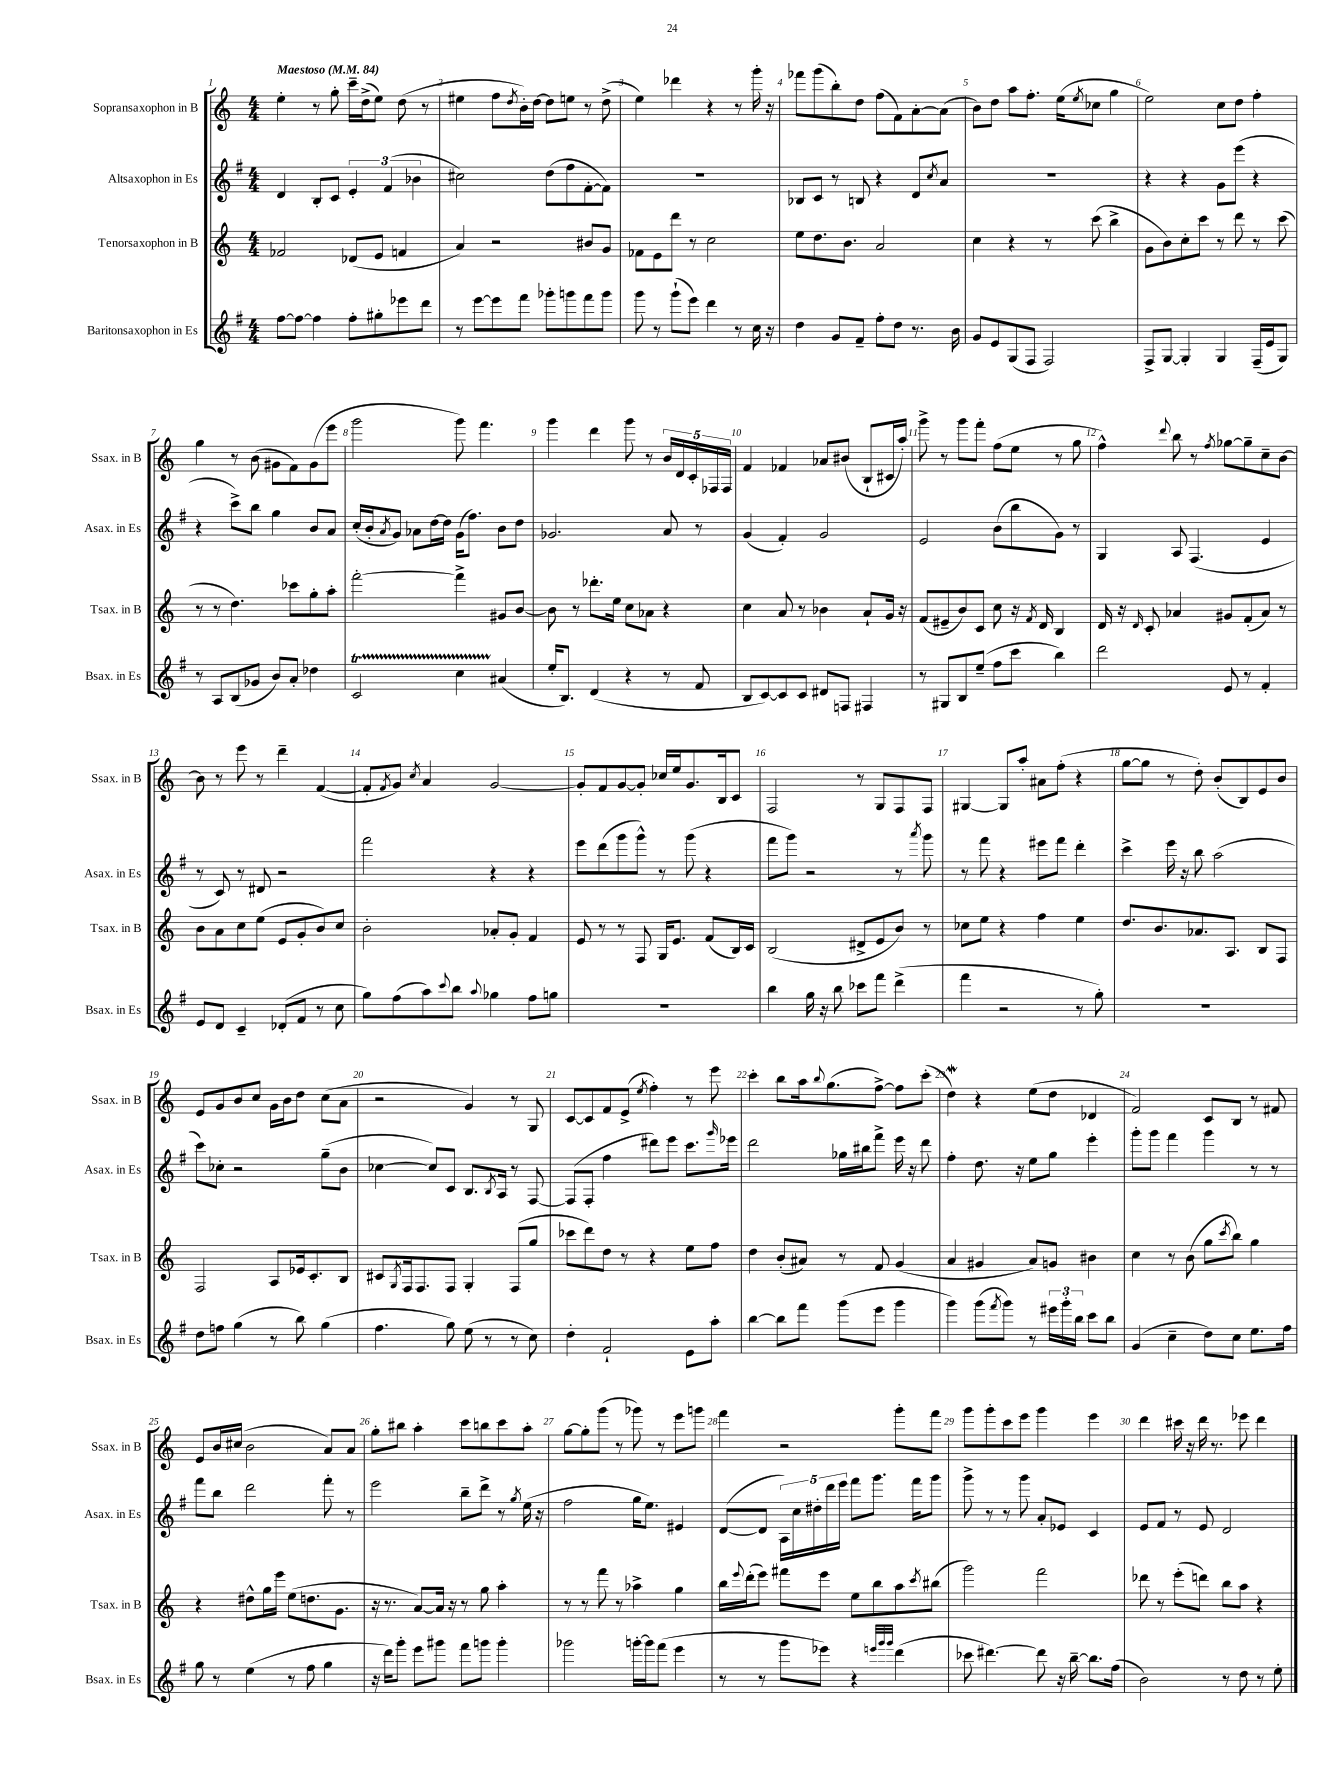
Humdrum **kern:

**kern	**kern	**kern	**kern
*part4	*part3	*part2	*part1
*staff4	*staff3	*staff2	*staff1
*I"Baritonsaxophon in Es	*I"Tenorsaxophon in B	*I"Altsaxophon in Es	*I"Sopransaxophon in B
*I'Bsax. in Es	*I'Tsax. in B	*I'Asax. in Es	*I'Ssax. in B
*clefG2	*clefG2	*clefG2	*clefG2
*k[f#]	*k[]	*k[f#]	*k[]
*M4/4	*M4/4	*M4/4	*M4/4
*MM84	*MM84	*MM84	*MM84
=1	=1	=1	=1
!	!	!	!LO:TX:a:B:t=Maestoso
[8ff#\L	2f-X/	4d/	4ee'\
8ff#\J_	.	.	.
4ff#\]	.	8B'/L	8r
.	.	8c/J	8gg'\
8ff#'\L	(8d-X/L	6e'/	16ccc~\LL
.	.	.	(16dd^\J
8gg#X'\	8e/J	.	8ee\J)
.	.	(6f#/	.
8eee-X\	4fn/	.	(8dd\
.	.	6b-X\	.
8ddd\J	.	.	8r
=2	=2	=2	=2
8r	4a/)	2cc#X\)	4ee#X\
[8eee\L	.	.	.
8eee\]	2r	.	8ff\L
.	.	.	8qdd/
8fff#\J	.	.	16b'\L)
.	.	.	[16dd\JJ
8ggg-X'\L	.	(8dd\L	8dd\L]
8gggn\	.	8ff#\	8een\J
8fff#\	8b#X/L	[8f#'\	8r
8ggg\J	8g/J	8f#\J])	(8dd^\
=3	=3	=3	=3
8ggg\	8f-X\L	1r	4ee\)
8r	8e\	.	.
(8ggg`\L	8ddd\J	.	4ddd-X\
8eee\J)	8r	.	.
4ddd\	2cc\	.	4r
8r	.	.	8r
16cc\	.	.	16ggg'\
16r	.	.	16r
=4	=4	=4	=4
4dd\	8ee\L	8B-X/L	8fff-X\L
.	8.dd\	8c/J	(8ggg\
8g/L	.	8r	8bb'\)
.	8.b\J	.	.
8f#~/J	.	8Bn/	8dd\J
8ff#'\L	2a/	4r	(8ff\L
8dd\J	.	.	8f\)
8.r	.	8d/L	[8a'\
.	.	8qcc/	.
.	.	8a/J	(8a\J]
16b\	.	.	.
=5	=5	=5	=5
8g/L	4cc\	1r	8b\L)
8e/	.	.	8dd\J
(8G/	4r	.	8aa\L
8F#/J	.	.	8.ff'\J
2F#/)	8r	.	.
.	.	.	(16ee\KL
.	.	.	8qee/
.	(8ccc\	.	8cc-X\J
.	4bb^\	.	4gg\
=6	=6	=6	=6
8F#^/L	8g\L	4r	2ee\)
[8G/J	8b\)	.	.
4G'/]	8cc'\	4r	.
.	8ccc\J	.	.
4G/	8r	8g\L	8cc\L
.	8ddd\	(8eee\J	8dd\J
(16F#~/LL	8r	4r	4ff'\
16e/J	.	.	.
8G/J)	(8ccc\	.	.
!!LO:LB:g=z
=7	=7	=7	=7
8r	8r	4r	4gg\
8A/L	8r	.	.
(8B/	4.dd\)	8ccc^\L)	8r
8g-X/J	.	8bb\J	(8b\
8b/L)	.	4gg\	8g#X\L
8a'/J	8ccc-X\L	.	8f\)
4dd-X\	8gg'\	8b/L	(8g#\
.	8aa'\J	8a/J	8eee\J
=8	=8	=8	=8
2cT/	[2fff'\	(16cc'/LL	2ggg\
.	.	16b'/J	.
.	.	8qa/	.
.	.	8g/J)	.
.	.	8a-X\L	.
.	.	[16dd\L	.
.	.	16dd\JJ]	.
4ccTTT\	4fff^\]	(16g\KL	8ggg\)
.	.	8.ff#\J)	.
.	.	.	4.fff\
(4a#X/	8g#X/L	8b\L	.
.	[8b/J	8dd\J	.
=9	=9	=9	=9
16ee'/KL	8b\]	2.g-X/	4ggg\
8.B/J)	.	.	.
.	8r	.	.
(4d/	8.ddd-X'\L	.	4ddd\
.	16ee\Jk	.	.
4r	8cc\L	.	8ggg\
.	8a-X\J	.	8r
8r	4r	8a/	20b/LL
.	.	.	20d/
.	.	.	20c'/
8f#/	.	8r	.
.	.	.	20F-X/
.	.	.	20F-/JJ
=10	=10	=10	=10
8B/L	4cc\	(4g/	4f/
[8c/)	.	.	.
8c/]	8a/	4f#'/)	4f-X/
8c/J	8r	.	.
8d#X/L	4b-X\	2g/	8a-X/L
8Fn/J	.	.	(8b#X/J
4F#X/	8a`/L	.	8B`/L
.	16g/Jk	.	16c#X/L
.	16r	.	16aa'/JJ)
=11	=11	=11	=11
8r	(8f/L	2e/	8ggg^\
8G#X/L	8e#X~/	.	8r
8B/	8b/)	.	8ggg\L
(8ee~/J	8c/J	.	8fff'\J
8ff#\L	8cc\	(8b\L	(8ff\L
8ccc\J	16r	8bb\	8ee\J
.	8qf/	.	.
.	16d/	.	.
4bb\)	4B/	8g\J)	8r
.	.	8r	8gg\
=12	=12	=12	=12
2ddd\	16d/	4G/	4ff^^\)
.	16r	.	.
.	16qqd/	.	.
.	8c'/	.	.
.	.	.	8qqddd/
.	4a-X/	8A/	8bb\
.	.	(4.F#/	8r
.	.	.	8qff/
8e/	8g#X/L	.	[8gg-X\L
8r	(8f'/	.	8gg-~\]
4f#'/	8a-/J)	4e/	8cc~\
.	8r	.	[8b\J
!!LO:LB:g=z
=13	=13	=13	=13
8e/L	8b\L	8r	8b\]
8d/J	8a\	8c/)	8r
4c~/	8cc\	8r	8eee\
.	(8ee\J	8d#X/	8r
(8d-X'/L	8e/L	2r	4ddd~\
8f#/J	8g'/	.	.
8r	8b/)	.	([4f/
8cc\	8cc/J	.	.
=14	=14	=14	=14
8gg\L)	2b'\	2fff#\	8f'/L]
.	.	.	8qf/
(8ff#\	.	.	8g/J)
.	.	.	8qcc/
8aa\)	.	.	4a/
8qqccc/	.	.	.
8bb\J	.	.	.
8qqaa/	.	.	.
4gg-X\	8a-X'/L	4r	[2g/
.	8g'/J	.	.
8ff#\L	4f/	4r	.
8ggn\J	.	.	.
=15	=15	=15	=15
1r	8e/	8eee\L	8g'/L]
.	8r	(8ddd\	8f/
.	8r	8ggg\	[8g/
.	8F/	8ggg^^\J)	8g'/J]
.	16G/KL	8r	16cc-X/LL
.	8.e/J	.	16ee/J
.	.	(8ggg\	8.g/
.	(8f/L	4r	.
.	.	.	16B/k
.	16B/L)	.	8c/J
.	16c/JJ	.	.
=16	=16	=16	=16
4bb\	(2B/	8fff#\L	2F/
.	.	8ggg\J)	.
16gg\	.	2r	.
16r	.	.	.
8bb\	.	.	.
8ccc-X\L	8d#X^/L	.	8r
8fff#\J	8e/	.	8G/L
(4ddd^\	8b/J)	8r	8F/
.	.	8qaaa/	.
.	8r	8ggg\	8F/J
=17	=17	=17	=17
4fff#\	8cc-X\L	8r	[4G#X/
.	8ee\J	8fff#\	.
2r	4r	4r	8G#/L]
.	.	.	8aa'/J
.	4ff\	8eee#X\L	8a#X\L
.	.	8fff#\J	(8ff'\J
8r	4ee\	4ddd'\	4r
8gg'\)	.	.	.
=18	=18	=18	=18
1r	8.dd/L	4ccc^\	[8gg\L
.	.	.	8gg\J]
.	8.b/	.	.
.	.	16eee\	8r
.	.	16r	.
.	8.a-X/	8bb\	8dd'\)
.	.	(2aa\	(8b'/L
.	8.A/J	.	.
.	.	.	8B/)
.	8B/L	.	8e/
.	8F/J	.	8b/J
!!LO:LB:g=z
=19	=19	=19	=19
8dd\L	2F/	8ccc\L)	8e/L
8ffn\J	.	8cc-X'\J	8g/
(4gg\	.	2r	8b/
.	.	.	8cc/J
8r	8A/L	.	16g\LL
.	.	.	16b\J
8bb\)	16e-X/k	.	8dd\J
.	8.c'/	.	.
(4gg\	.	(8gg~\L	(8cc\L
.	8B/J	8b\J	8a\J
=20	=20	=20	=20
4.ff#\	8c#X/L	[4cc-X\	2r
.	8qG/	.	.
.	16F/k	.	.
.	8.F/	.	.
.	.	8cc-/L])	.
8gg\)	8F/J	8c/J	.
(8ee\	4G'/	8.B/L	4g/)
8r	.	.	.
.	.	8qB/	.
.	.	16A/Jk	.
8r	(8F/L	8r	8r
8cc\)	8gg/J	[8F#/	8G/
=21	=21	=21	=21
4dd'\	8ccc-X\L	(8F#/L]	[8c/L
.	8ddd\)	8F#'/J	8c/]
2f#`/	8dd\J	4ff#\	8f/
.	8r	.	(8e^/J
.	.	.	8qee/
.	4r	8ddd#X\L)	4ff'\)
.	.	8eee\J	.
8e\L	8ee\L	8.ccc\L	8r
8aa'\J	8ff\J	.	8eee\
.	.	16qqggg/	.
.	.	16eee-X\Jk	.
=22	=22	=22	=22
[4bb\	4dd\	2ddd\	4ccc'\
8bb\L]	(8b'/L	.	8bb\L
8fff#\J	8a#X/J)	.	16aa\k
.	.	.	8qqbb/
.	.	.	(8.gg\
(8ggg\L	8r	16gg-X\LL	.
.	.	16bb#X\J	.
8eee\J	8f/	8fff#^\J	[8ff^\J)
4ggg\	(4g/	16eee\	8ff\L]
.	.	16r	.
.	.	8ddd\	(8ccc'\J
=23	=23	=23	=23
4ggg\)	4a/	4ff#'\	4ddW\)
(8ggg\L	4g#X/	8.dd\	4r
8qfff#/	.	.	.
8ggg\J)	.	.	.
.	.	16r	.
8r	8a/L)	8ee\L	(8ee\L
24eee#X\LL	8gn/J	8gg\J	8dd\J
24ggg'\	.	.	.
24bb\JJ	.	.	.
8ccc\L	4b#X\	4eee'\	4d-X/
8bb\J	.	.	.
=24	=24	=24	=24
(4g/	4cc\	8ggg'\L	2f/)
.	.	8ggg\J	.
4cc~\	8r	4fff#\	.
.	(8b\	.	.
8dd\L)	8gg\L	4ggg\	8c/L
.	8qccc/	.	.
8cc\J	8bb\J)	.	8B/J
8.ee\L	4gg\	8r	8r
.	.	8r	8f#X/
16ff#\Jk	.	.	.
!!LO:LB:g=z
=25	=25	=25	=25
8gg\	4r	8fff#\L	8e/L
8r	.	8bb\J	16b/L
.	.	.	(16cc#X/JJ
(4ee\	8dd#X^^\L	2ddd\	2b\
.	16gg\L	.	.
.	16eee\JJ	.	.
8r	(8ee\L	.	.
8ff#\	8.ddn\	.	.
4gg\	.	8fff#'\	8a/L)
.	8.g\J	.	.
.	.	8r	8a/J
=26	=26	=26	=26
16r	16r	2eee\	8gg'\L
16ddd\KL)	8.r	.	.
8ggg'\J	.	.	8bb#X\J
8eee\L	[8a/L)	.	4aa'\
8ggg#X\J	16a/Jk]	.	.
.	16r	.	.
8fff#\L	8r	8bb~\L	8ccc\L
8gggn\J	8gg\	8ddd^\J	8bbn\
4ggg'\	4aa'\	8r	8ccc\
.	.	8qgg/	.
.	.	(16ee\	8aa'\J
.	.	16r	.
=27	=27	=27	=27
2ggg-X\	8r	2ff#\	[8gg\L
.	8r	.	8gg'\]
.	8fff\	.	(8ggg\J
.	8r	.	8r
[16gggn'\LL	4aa-X^\	16gg\KL	8ggg-X\)
16ggg\J]	.	8.ee\J)	.
(8fff#\J	.	.	8r
4eee\	4gg\	4e#X/	8eee\L
.	.	.	8gggn\J
=28	=28	=28	=28
8r	16bb\LL	([8d/L	4fff\
.	8qqeee/	.	.
.	(16ddd'\J	.	.
8r	8eee\J)	8d/J]	.
8ggg\L	8fff#X\L	20A\LL)	2r
.	.	20cc\	.
.	.	20dd#X'\	.
8eee-X\J)	8eee\J	.	.
.	.	20ddd\	.
.	.	20eee\JJ	.
4r	8ee\L	8fff#\L	.
.	8bb\	8.ggg\J	.
32qqeeen/LLL	.	.	.
32qqggg/	.	.	.
32qqggg/JJJ	.	.	.
(4ddd\	8aa\	.	8ggg'\L
.	.	16fff#\KL	.
.	8qccc/	.	.
.	(8bb#X\J	8ggg\J	8fff\J
=29	=29	=29	=29
8ccc-X\	2ggg\)	8ggg^\	8ggg\L
[4.ddd#X\)	.	8r	8ggg'\
.	.	8r	8ccc\
.	.	8ggg\	8eee\J
8ddd#\]	2fff\	8a'/L	4ggg\
16r	.	8e-X/J	.
[16bb~\	.	.	.
8.bb\L]	.	4c/	4eee\
(16ff#\Jk	.	.	.
=30	=30	=30	=30
2b\)	8ddd-X\	8e/L	4ddd\
.	8r	8f#/J	.
.	(8eee'\L	8r	16ccc#X\
.	.	.	16r
.	8dddn\J)	8e/	16ddd\
.	.	.	8.r
8r	8bb\L	2d/	.
8dd\	8aa\J	.	8eee-X\
8r	4r	.	4ddd\
8ee'\	.	.	.
==	==	==	==
*-	*-	*-	*-
